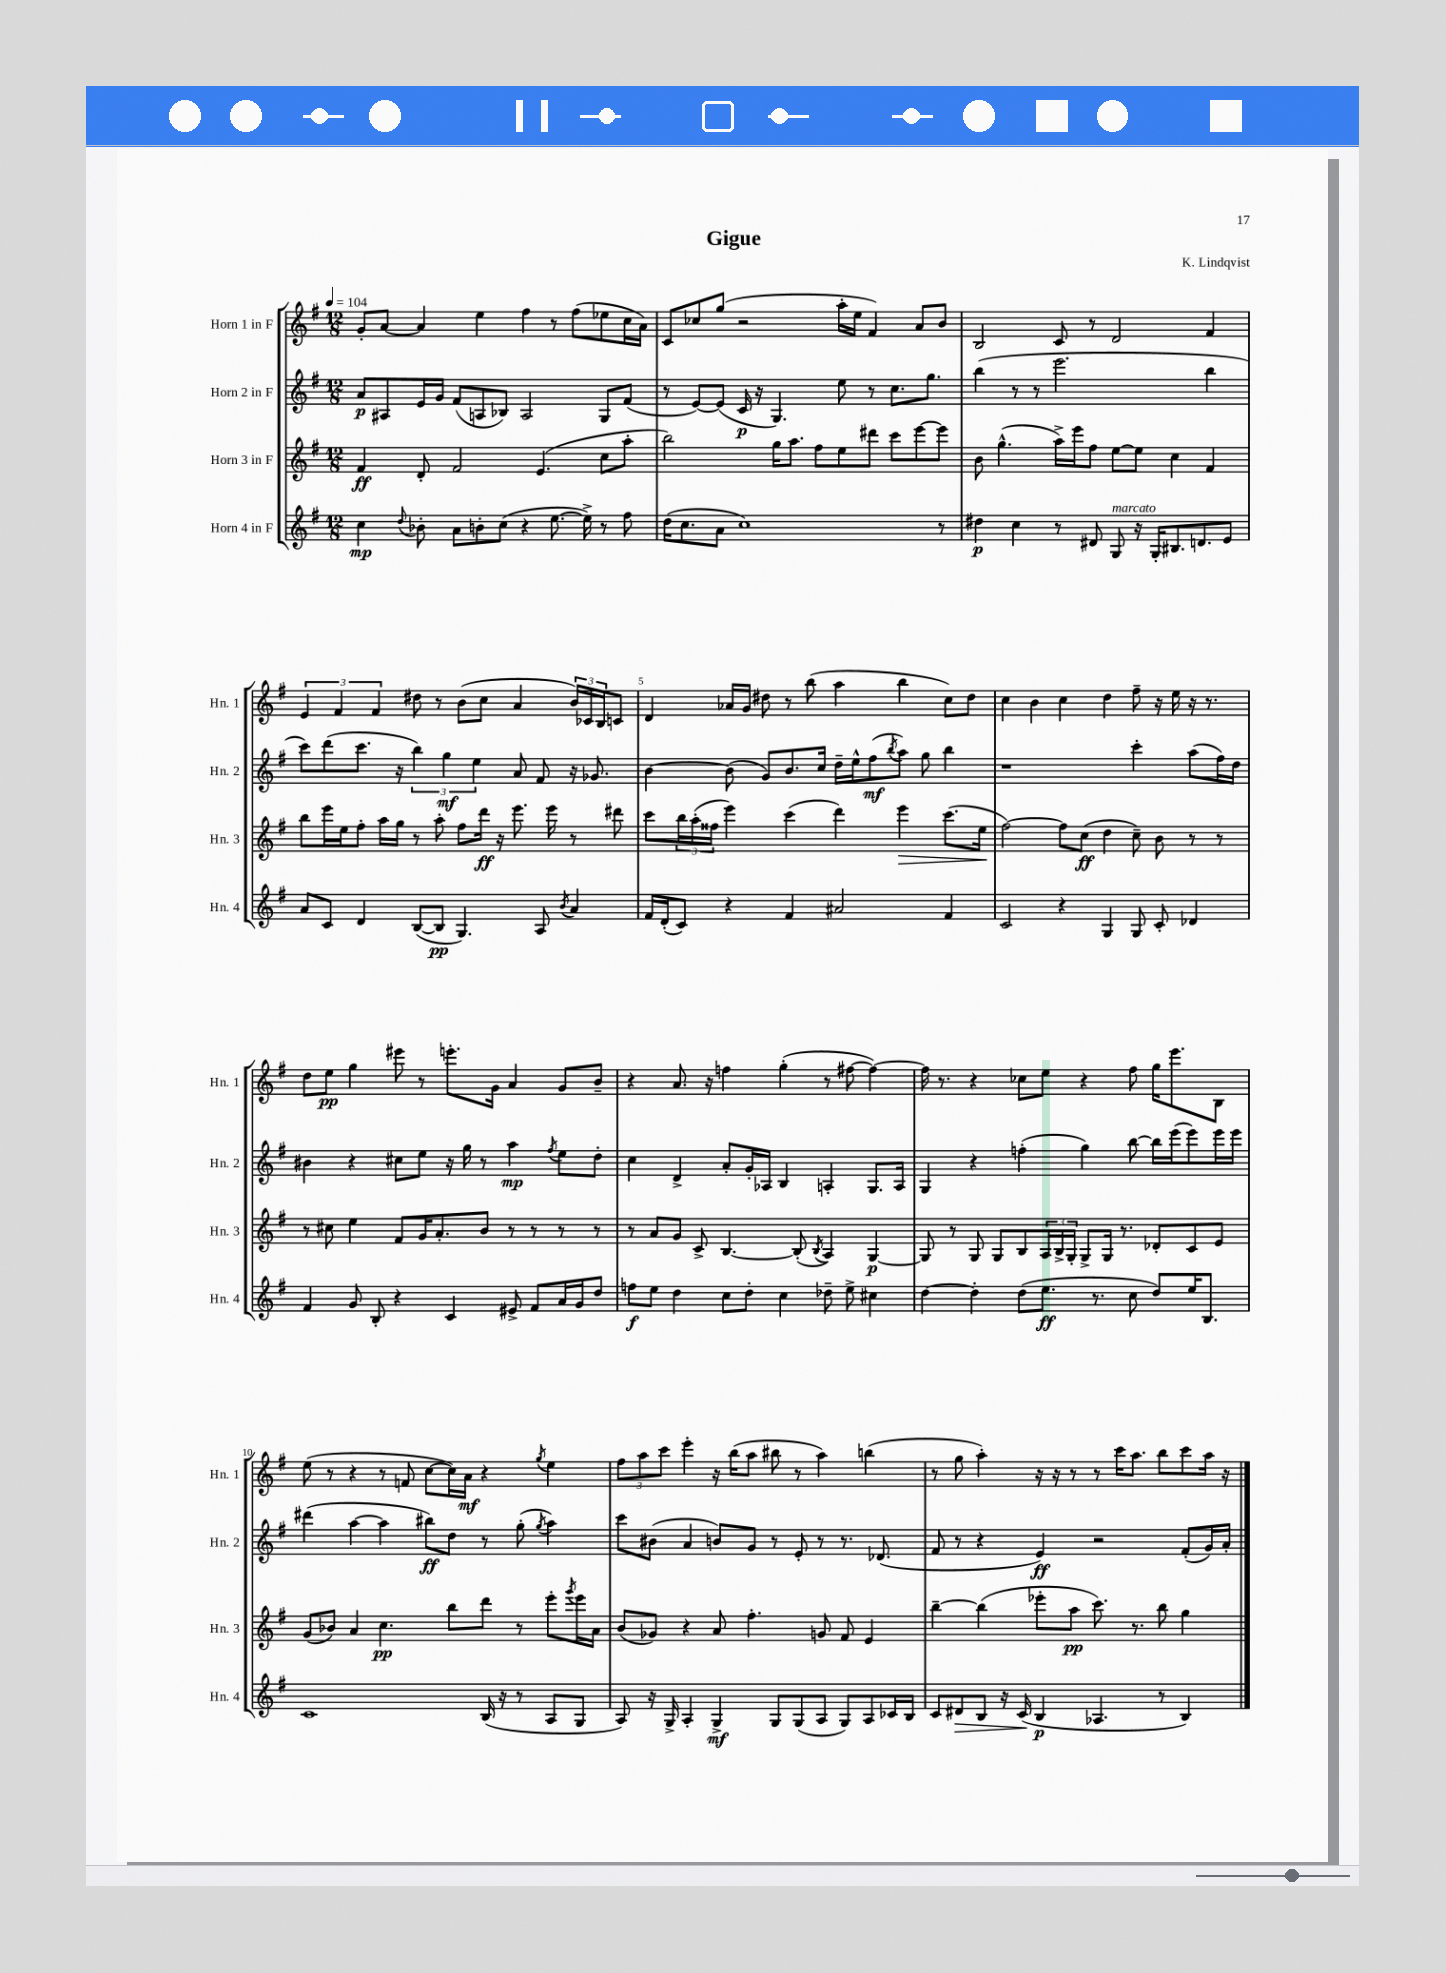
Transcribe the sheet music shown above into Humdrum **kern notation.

**kern	**kern	**kern	**kern
*staff4	*staff3	*staff2	*staff1
*clefG2	*clefG2	*clefG2	*clefG2
*k[f#]	*k[f#]	*k[f#]	*k[f#]
*M12/8	*M12/8	*M12/8	*M12/8
*MM104	*MM104	*MM104	*MM104
4cc\	4f#/	8a/L	8g'/L
.	.	8A#/	[8a/J
8qqdd/	.	.	.
8b-'\	8d'/	16e/L	4a/]
.	.	16g/JJ	.
8a\L	2f#/	(8f#/L	.
8b'\	.	8A/	4ee\
(8cc\J	.	8B-/J)	.
4r	.	2A/	4ff#\
.	(4.e/	.	.
[8.ee\	.	.	8r
.	.	.	(8ff#\L
16ee^\])	.	.	.
8r	8cc\L	8G/L	8ee-\
8ff#\	8aa'\J	(8f#/J	16cc\L
.	.	.	16a\JJ)
=	=	=	=
(16dd\LK	2bb\)	8r	8c/L
8.cc\	.	.	.
.	.	[8e/L)	8cc-/
8a\J	.	(8e/]J	(8gg/J
1cc)	.	16c/	2r
.	.	16r	.
.	16gg\LK	4.G/)	.
.	8.aa\J	.	.
.	8ff#\L	.	.
.	8ee\	8ee\	16aa'\LL
.	.	.	16ee\JJ
.	8ddd#\J	8r	4f#/)
.	8ccc\L	8.cc\L	.
.	[8eee\	.	8a/L
.	.	8.gg\J	.
8r	8eee\]J	.	8b/J
=	=	=	=
4dd#\	8b\	(4bb\	2B/
.	(4.gg^^\	.	.
4cc\	.	8r	.
.	.	8r	.
8r	16aa^\LL)	2.eee\	8c/
.	16eee\J	.	.
8d#/	8ff#\J	.	8r
8G/	[8ee\L	.	2d/
16r	8ee\]J	.	.
16G'/LK	.	.	.
8.B#/	4cc\	.	.
8.d/	.	.	.
.	4f#/	4bb\	4f#/
8e/J	.	.	.
=	=	=	=
8a/L	8bb\L	8ccc\L)	6e/
8c/J	16eee\L	(8ddd\	.
.	.	.	6f#/
.	16ee\J	.	.
4d/	8ff#'\J	8.ccc\J	.
.	.	.	6f#/
.	16aa\LL	.	.
.	16gg\JJ	16r	.
([8B/L	8r	6bb\)	8dd#\
8B/]J	8aa'\	.	8r
.	.	6gg\	.
4.G/)	8ff#\L	.	(8b\L
.	.	6ee\	.
.	16ddd\Jk	.	8cc\J
.	16r	.	.
.	8.eee\	8a/	4a/
8A/	.	8f#/	.
.	16eee\	.	.
8qb/	.	.	.
4a/	8r	16r	24b/LL)
.	.	.	24c-/
.	.	8.g-/	.
.	.	.	24B/J
.	8ddd#\	.	8c/J
=	=	=	=
16f#/LL	8ccc\L	[4b\	4d/
(16d'/J	.	.	.
8c/J)	24bb\L	.	.
.	(24aa'\	.	.
.	24ff##\JJ	.	.
4r	4eee\)	(8b\]	16a-/LL
.	.	.	16g/JJ
.	.	8g/L)	8dd#\
4f#/	(4ccc\	8.b/	8r
.	.	.	(8bb\
.	.	16cc/Jk	.
2a#/	4ddd\)	16dd~\LL	4aa\
.	.	16ee^^\J	.
.	.	(8ff#\	.
.	.	8qbb/	.
.	4eee\	8aa\J)	4bb\
.	.	8gg\	.
4f#/	(8.ccc\L	4bb\	8cc\L)
.	.	.	8dd#\J
.	16ee\Jk	.	.
=	=	=	=
2c/	[2ff#\)	1r	4cc\
.	.	.	4b\
4r	8ff#\]L	.	4cc\
.	(8cc\J	.	.
4G/	4dd\	.	4dd\
8G/	8cc~\)	4ccc'\	8ff#~\
8c'/	8b\	.	16r
.	.	.	16ee\
4d-/	8r	(8aa\L	16r
.	.	.	8.r
.	8r	16ff#\L)	.
.	.	16dd\JJ	.
=	=	=	=
4f#/	8r	4b#\	8dd\L
.	8cc#\	.	8ee\J
8g/	4ee\	4r	4gg\
8B'/	.	.	.
4r	8f#/L	8cc#\L	8eee#\
.	16g/K	8ee\J	8r
.	8.a'/	.	.
4c/	.	16r	8.eee'\L
.	.	16gg\	.
.	8b/J	8r	.
.	.	.	16g\Jk
8e#^/	8r	4aa\	4a/
8f#/L	8r	.	.
.	.	8qff#/	.
16a/L	8r	8ee\L	8g/L
16g/J	.	.	.
8dd/J	8r	8dd'\J	8b~/J
=	=	=	=
8ff\L	8r	4cc\	4r
8ee\J	8a/L	.	.
4dd\	8g/J	4d^/	8.a/
.	8c^/	.	.
.	.	.	16r
8cc\L	[4.B/	8a'/L	4ff\
8dd'\J	.	16g'/L	.
.	.	16A-/JJ	.
4cc\	.	4B/	(4gg'\
.	(8B'/]	.	.
.	8qB/	.	.
8dd-~\	4A/)	4A'/	8r
8ee^\	.	.	[8ff#\
4cc#\	[4G/	8.G/L	4ff#\_)
.	.	16A/Jk	.
=	=	=	=
[4dd\	8G/]	4G/	16ff#\]
.	.	.	8.r
.	8r	.	.
4dd'\]	8G/	4r	4r
.	8G/L	.	.
(8dd\L	8B/	(4ff'\	8cc-\L
8.ee\J	24A/L	.	8ee\J
.	24B^/	.	.
.	24G'/JJ	.	.
.	8G^/L	4gg\)	4r
8.r	.	.	.
.	16G/Jk	.	.
.	8.r	.	.
8cc\	.	[8bb\	8ff#\
8dd/L)	8d-'/L	16bb\]LL	16gg\LK
.	.	(16eee\J	8.eee\
16ee/K	8c/	8eee\)	.
8.B/J	.	.	.
.	8e/J	16eee\L	8B\J
.	.	16eee\JJ	.
=	=	=	=
1c	(8g/L	(4ddd#\	(8ee\
.	8b-/J)	.	8r
.	4a/	[4aa\	4r
.	4.cc\	4aa\]	8r
.	.	.	8f/
.	.	8bb#\L)	[8cc\L
.	8bb\L	8dd\J	16cc\]L)
.	.	.	16a\JJ
(16B/	8ddd\J	8r	4r
16r	.	.	.
8r	8r	(8gg'\	.
.	.	8qgg/	8qgg/
8A/L	8eee'\L	4aa\)	4ee\
.	8qggg/	.	.
8G/J	16eee\L	.	.
.	16a\JJ	.	.
=	=	=	=
8A/)	(8b/L	8ccc\L	12ff#\L
.	.	.	12aa\
16r	8g-/J)	(8b#\J	.
.	.	.	12ccc\J
16G^/	.	.	.
4A'/	4r	4a/	4eee'\
4G^/	8a/	8b/L)	16r
.	.	.	(16bb\LK
.	4.ff#'\	8g/J	8aa\J
8G/L	.	8r	8bb#\
(8G/	.	8e'/	8r
8A/J	8g/	8r	4aa\)
8G/L)	8f#/	8.r	.
8A/	4e/	.	(4bb\
.	.	(8.d-/	.
16c-/L	.	.	.
16B/JJ	.	.	.
=	=	=	=
8c/L	[4bb~\	8f#/	8r
8d#/	.	8r	8gg\
8B/J	(4bb\]	4r	4aa'\)
16r	.	.	.
(16c/	.	.	.
4B/	8eee-'\L	4e/)	16r
.	.	.	16r
.	8aa\J	.	8r
4.A-/	8.ccc\)	2r	8r
.	.	.	16ccc\LK
.	8.r	.	8.aa\J
8r	8bb\	.	8bb\L
4B/)	4gg\	(8f#'/L	8ccc\
.	.	16g/L)	16aa\Jk
.	.	16a'/JJ	16r
==	==	==	==
*-	*-	*-	*-
